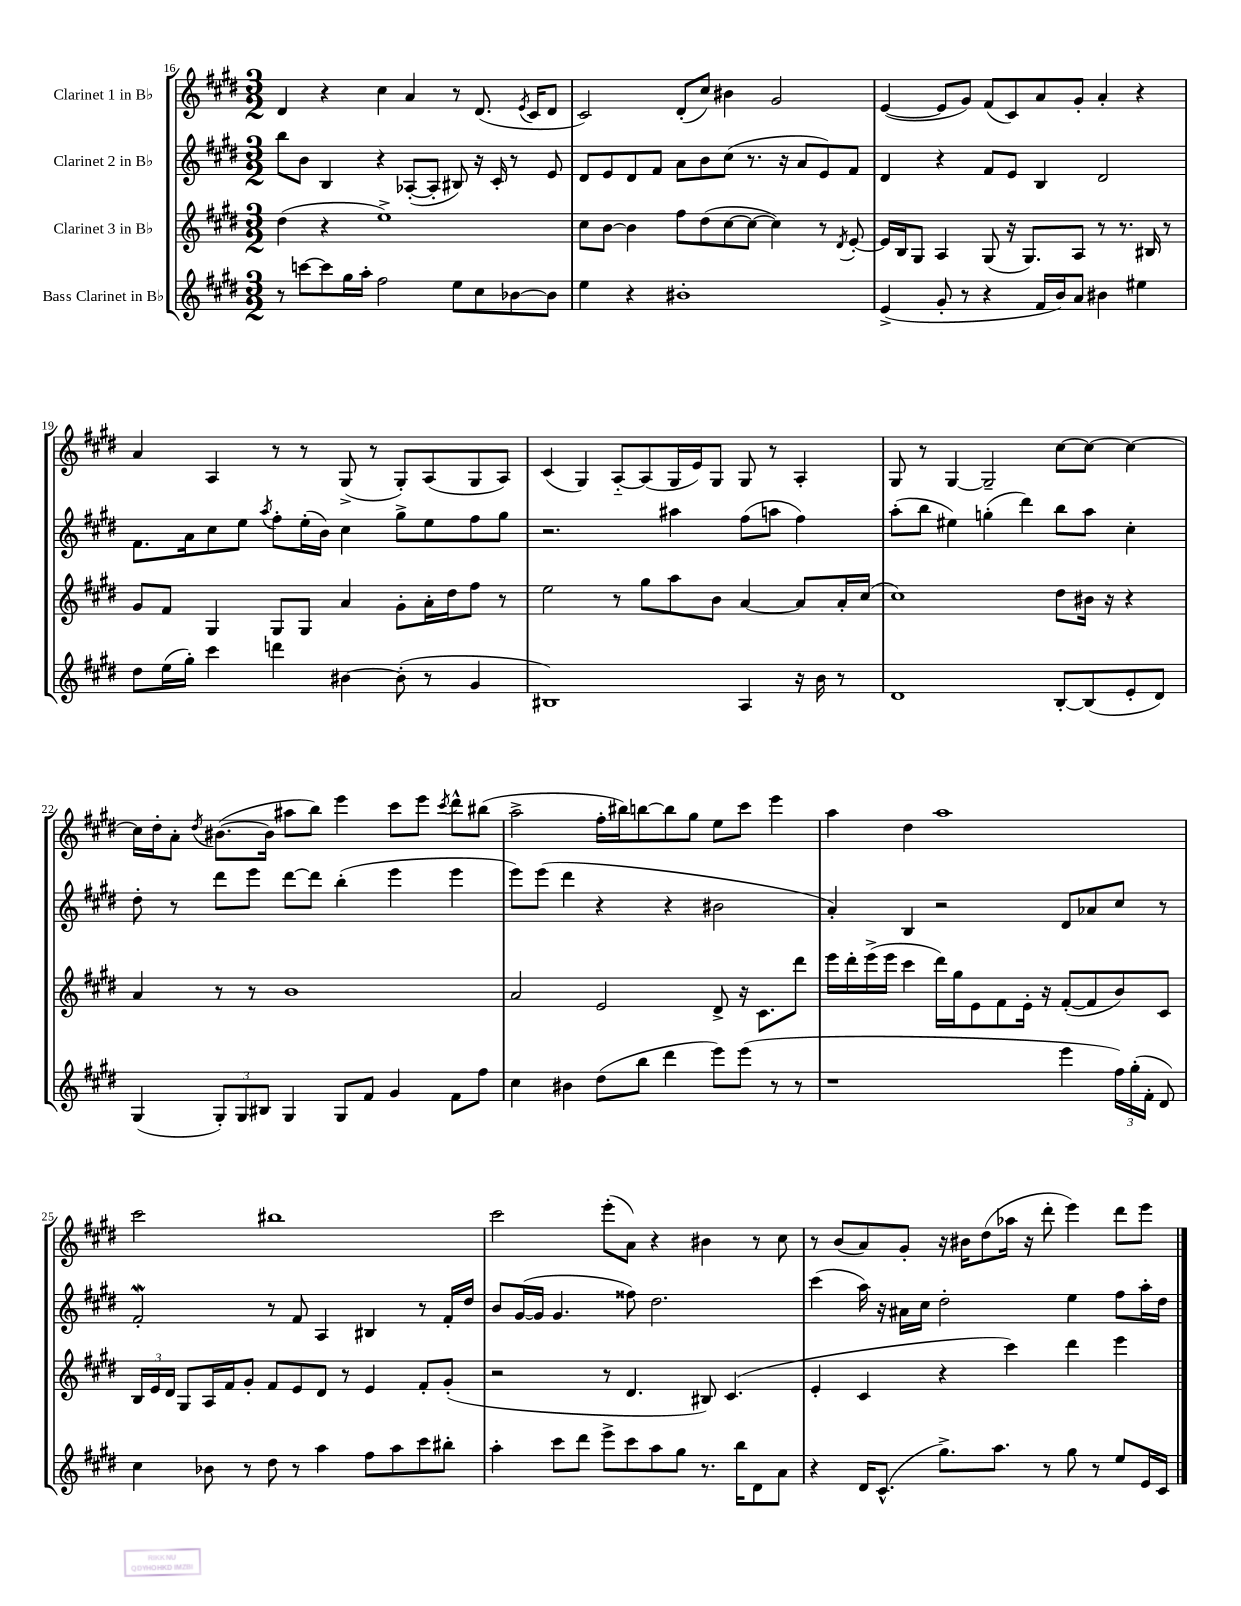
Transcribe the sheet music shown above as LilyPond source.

<<
\new StaffGroup <<
\new Staff = "s0" \with { instrumentName = "Clarinet 1 in Bb" } {
    \clef treble \key e \major \numericTimeSignature \time 3/2
    \autoBeamOff dis'4 r4 cis''4 a'4 r8 dis'8.( \acciaccatura { e'8 } cis'16[ dis'8] |
    cis'2) dis'8[-.( cis''8]) bis'4 gis'2 |
    e'4~( e'8[ gis'8]) fis'8[( cis'8) a'8 gis'8]-. a'4-. r4 |
    a'4 a4 r8 r8 gis8->( r8 gis8[-.) a8( gis8 a8]) |
    cis'4( gis4) a8[~-_ a8( gis16 e'16) gis8] gis8 r8 a4-. |
    gis8 r8 gis4~ gis2-- cis''8[~ cis''8]~ cis''4~ |
    cis''16[ dis''16-. a'8]-. \acciaccatura { dis''8 } bis'8.[~( bis'16] ais''8[ b''8]) e'''4 cis'''8[ e'''8] \acciaccatura { cis'''8 } dis'''8[-^ bis''8]( |
    a''2-> fis''16[-. bis''16) b''8~ b''8 gis''8] e''8[ cis'''8] e'''4 |
    a''4 dis''4 a''1 |
    cis'''2 bis''1 |
    cis'''2 e'''8[-.( a'8]) r4 bis'4 r8 cis''8 |
    r8 b'8[( a'8) gis'8]-. r16 bis'16[ dis''8( aes''16] r16 dis'''8-. e'''4) dis'''8[ e'''8] \bar "|." |
}
\new Staff = "s1" \with { instrumentName = "Clarinet 2 in Bb" } {
    \clef treble \key e \major \numericTimeSignature \time 3/2
    \autoBeamOff b''8[ b'8] b4 r4 aes8[~-.( aes8]-. bis8) r16 cis'16-. r8 e'8 |
    dis'8[ e'8 dis'8 fis'8] a'8[ b'8 cis''8]( r8. r16 a'8[ e'8) fis'8] |
    dis'4 r4 fis'8[ e'8] b4 dis'2 |
    fis'8.[ a'16 cis''8 e''8] \acciaccatura { a''8 } fis''8[-. e''16-.( b'16]) cis''4 gis''8[-> e''8 fis''8 gis''8] |
    r2. ais''4 fis''8[( a''8] fis''4) |
    a''8[-.( b''8] eis''4) g''4-.( dis'''4) b''8[ a''8] cis''4-. |
    dis''8-. r8 dis'''8[ e'''8] dis'''8[~ dis'''8] b''4-.( e'''4 e'''4 |
    e'''8[) e'''8]( dis'''4 r4 r4 bis'2 |
    a'4-.) b4 r2 dis'8[ aes'8 cis''8] r8 |
    fis'2-.\mordent r8 fis'8 a4 bis4 r8 fis'16[-. dis''16] |
    b'8[ gis'16~( gis'16] gis'4. fisis''8) dis''2. |
    cis'''4( a''16) r16 ais'16[ cis''16] dis''2-. e''4 fis''8[ a''16-. dis''16] \bar "|." |
}
\new Staff = "s2" \with { instrumentName = "Clarinet 3 in Bb" } {
    \clef treble \key e \major \numericTimeSignature \time 3/2
    \autoBeamOff dis''4( r4 e''1->) |
    cis''8[ b'8]~ b'4 fis''8[ dis''8( cis''8~ cis''8]~ cis''4) r8 \acciaccatura { dis'8 } e'8~-. |
    e'16[ b16 gis8] a4 gis8( r16 gis8.[) a8] r8 r8. bis16 r8 |
    gis'8[ fis'8] gis4 gis8[ gis8] a'4 gis'8[-. a'16-. dis''16 fis''8] r8 |
    e''2 r8 gis''8[ a''8 b'8] a'4~ a'8[ a'16-. cis''16]( |
    cis''1) dis''8[ bis'16] r16 r4 |
    a'4 r8 r8 b'1 |
    a'2 e'2 dis'8-> r16 cis'8.[ dis'''8] |
    e'''16[ dis'''16-. e'''16->( e'''16] cis'''4 dis'''16[) gis''16 e'8 fis'8 e'16]-. r16 fis'8[~-.( fis'8 b'8) cis'8] |
    \tuplet 3/2 { b16[ e'16 dis'16] } gis8[ a16 fis'16 gis'8]-. fis'8[ e'8 dis'8] r8 e'4 fis'8[-. gis'8]-.( |
    r2 r8 dis'4. bis8) cis'4.( |
    e'4-. cis'4 r4 cis'''4) dis'''4 e'''4 \bar "|." |
}
\new Staff = "s3" \with { instrumentName = "Bass Clarinet in Bb" } {
    \clef treble \key e \major \numericTimeSignature \time 3/2
    \autoBeamOff r8 c'''8[~ c'''8 gis''16 a''16]-. fis''2 e''8[ cis''8 bes'8~ bes'8] |
    e''4 r4 bis'1-. |
    e'4->( gis'8-. r8 r4 fis'16[ b'16) a'8] bis'4 eis''4 |
    dis''8[ e''16( gis''16]-.) cis'''4 d'''4 bis'4~ bis'8-.( r8 gis'4 |
    bis1) a4 r16 b'16 r8 |
    dis'1 b8[~-. b8( e'8-. dis'8]) |
    gis4( \tuplet 3/2 { gis8[-.) gis8 bis8] } gis4 gis8[ fis'8] gis'4 fis'8[ fis''8] |
    cis''4 bis'4 dis''8[( b''8] dis'''4 e'''8[) e'''8]( r8 r8 |
    r1 e'''4 \tuplet 3/2 { fis''16[) gis''16-.( fis'16]-. } dis'8) |
    cis''4 bes'8 r8 dis''8 r8 a''4 fis''8[ a''8 cis'''8 bis''8]-. |
    a''4-. cis'''8[ dis'''8] e'''8[-> cis'''8 a''8 gis''8] r8. b''16[ dis'8 a'8] |
    r4 dis'16[ cis'8.]-^( gis''8.[->) a''8.] r8 gis''8 r8 e''8[ e'16 cis'16] \bar "|." |
}
>>
>>
\layout { \context { \Score currentBarNumber = #16 } }
